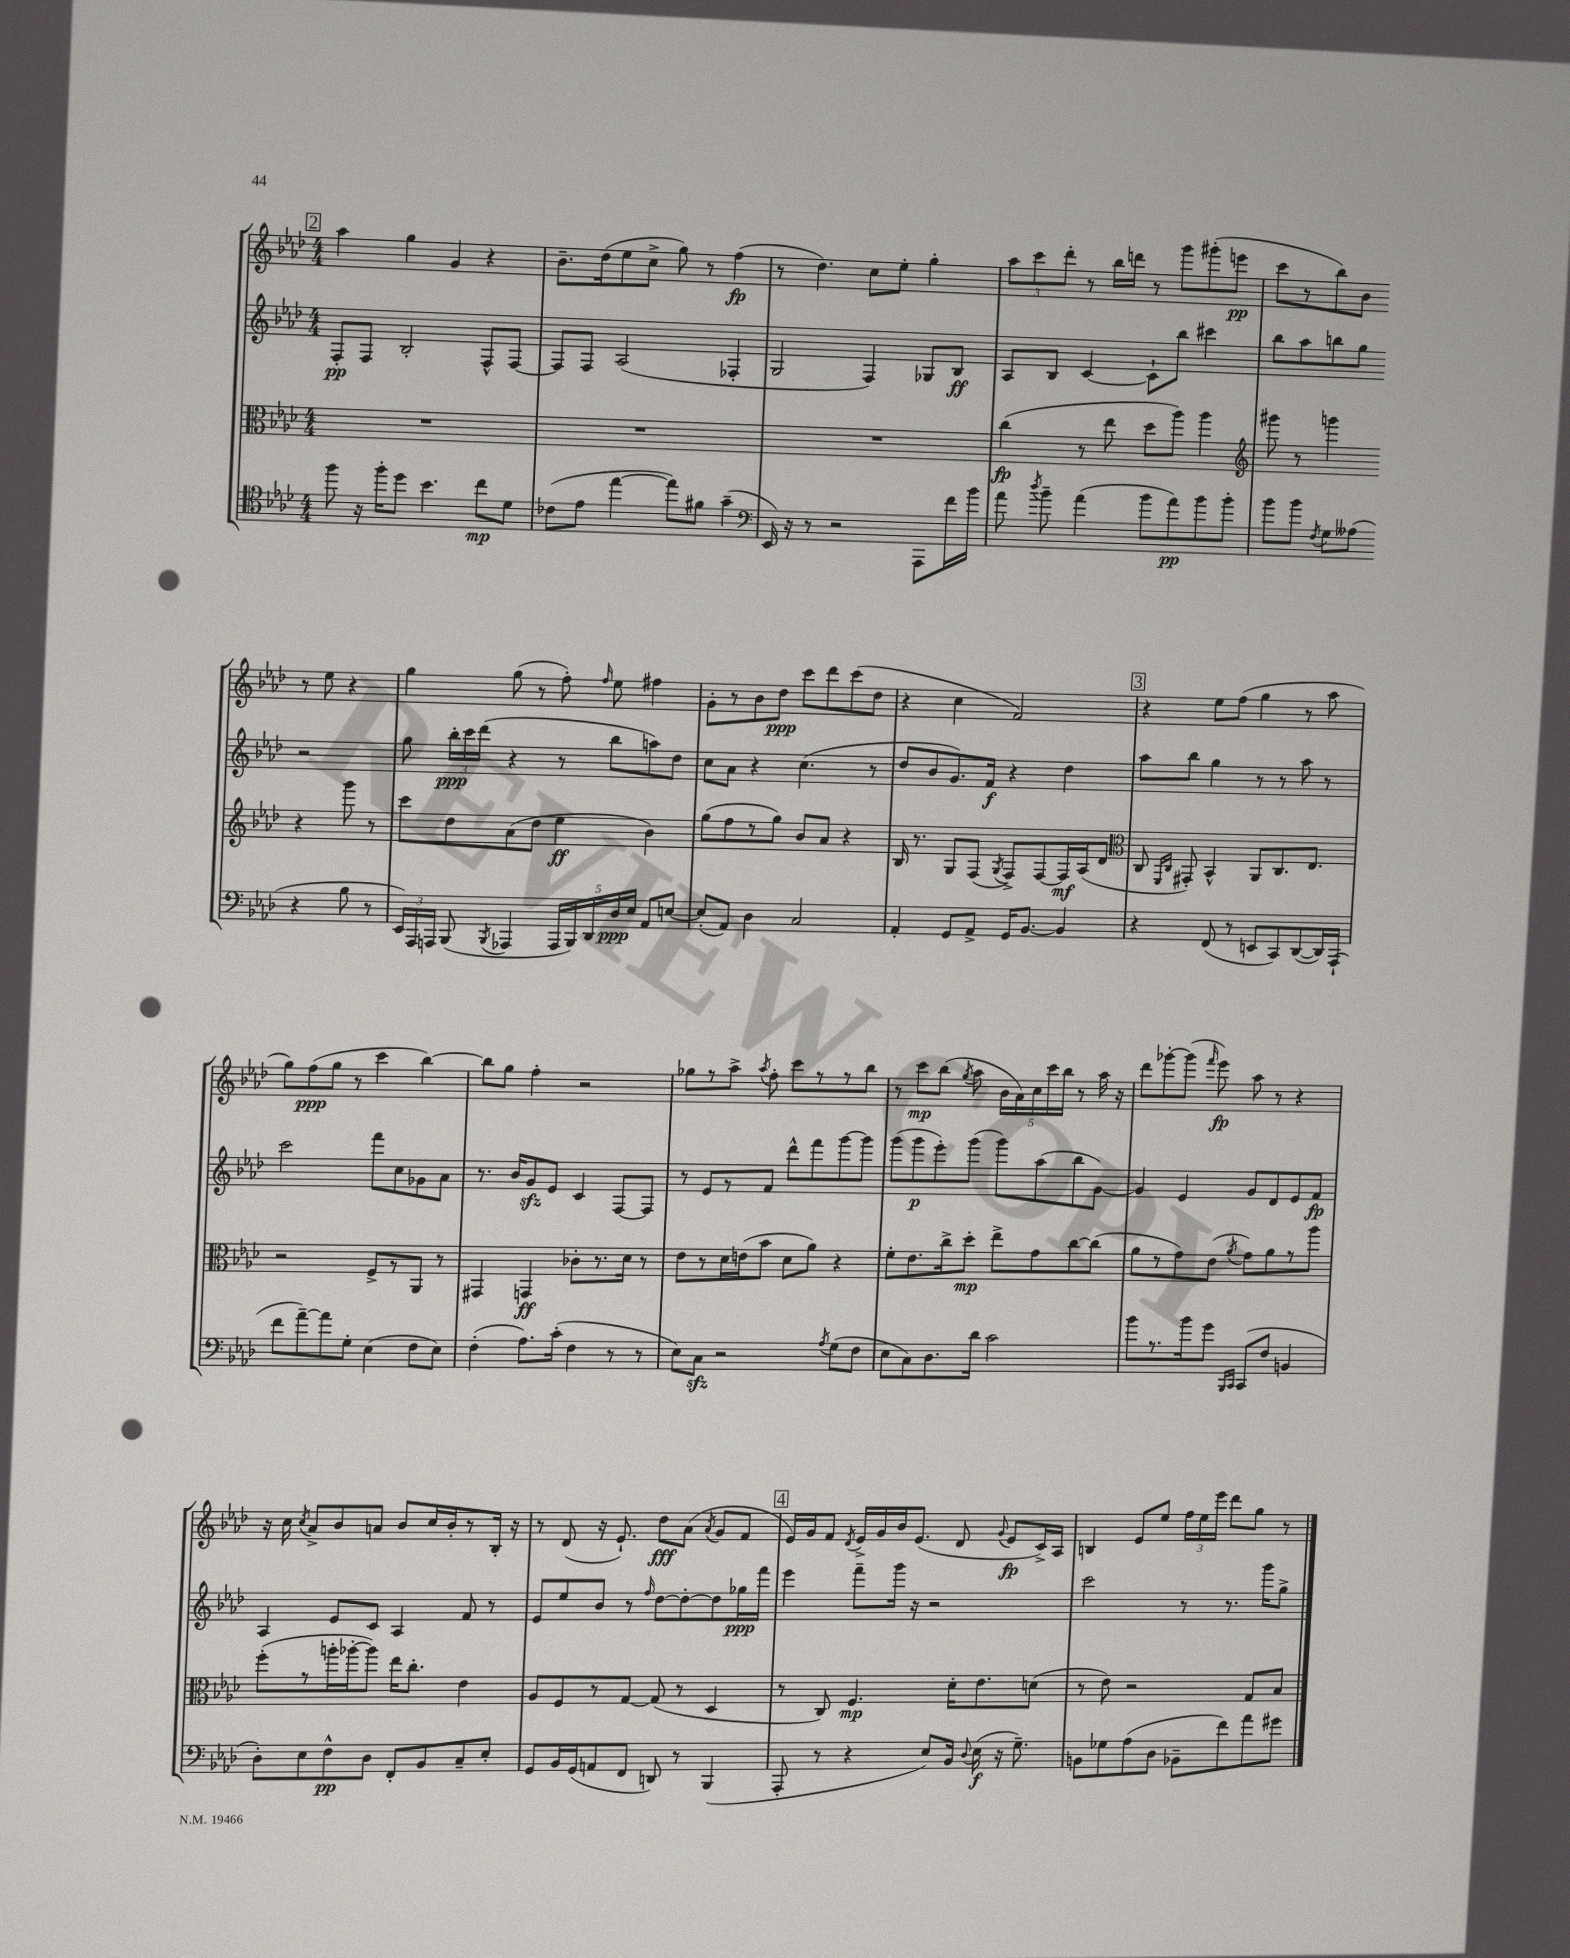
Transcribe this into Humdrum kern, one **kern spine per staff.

**kern	**kern	**kern	**kern
*staff4	*staff3	*staff2	*staff1
*clefC4	*clefC3	*clefG2	*clefG2
*k[b-e-a-d-]	*k[b-e-a-d-]	*k[b-e-a-d-]	*k[b-e-a-d-]
*M4/4	*M4/4	*M4/4	*M4/4
8ff	1r	8F'	4aa-
16r	.	8F	.
16ff'	.	.	.
8dd-	.	2B-'	4gg
4.b-	.	.	.
.	.	.	4g
8cc	.	8F^^	4r
8d-	.	[8F	.
=	=	=	=
(8c-	1r	8F]	8.b-~
8e-	.	8F	.
.	.	.	(16dd-
[4ee-	.	(2A-	8ee-
.	.	.	8cc^
8ee-])	.	.	8gg)
8f#	.	.	8r
(4g~	.	4F-'	(4ff
=	=	=	=
*clefF4	*	*	*
16EE-)	1r	2G	8r
16r	.	.	.
8r	.	.	4.dd-)
2r	.	.	.
.	.	4F)	8cc
.	.	.	8ee-'
8AAA-	.	8G-	4gg'
16f	.	8B-	.
16b-	.	.	.
=	=	=	=
8a-	(4cc	8A-	12aa-
.	.	.	12ccc
8qdd-	.	.	.
8b-~	.	8B-	.
.	.	.	12ddd-'
(4a-	8r	[4c	8r
.	8ee-	.	16bb-
.	.	.	16ddd
8b-	8dd-	8c`]	8r
8a-)	8aa-)	8bb-	8ggg
8b-	4aa-	4ccc#	(8ggg#'
8b-'	.	.	8eee
=	=	=	=
*	*clefG2	*	*
8b-	8ggg#	8bb-	8ccc
8b-	8r	8aa-	8r
8qF	.	.	.
8G	4ggg	8bb	8bb-)
(8A--	.	8gg	8b-
4r	4r	2r	8r
.	.	.	8ee-
8B-	8ggg	.	4r
8r	8r	.	.
=	=	=	=
24EE-)	8ccc	8gg	4gg
24AAA-	.	.	.
24AAA	.	.	.
(8BBB-	8dd-	24bb-'	.
.	.	24ccc	.
.	.	(24ddd-	.
8qBBB-	.	.	.
4AAA-	(8a-	4r	(8gg
.	8dd-	.	8r
20AAA-	4ee-	8r	8ff')
20BBB-)	.	.	.
20DD-	.	.	.
.	.	.	16qqff
.	.	8bb-	8ee-
20D-	.	.	.
20E-	.	.	.
8AA-	4b-)	8aa)	4ff#
[8E	.	8dd-	.
=	=	=	=
(8E']	(8gg	8cc	8g'
8AA-)	8ff	8a-	8r
4D-	8r	4r	8b-
.	8gg)	.	8dd-
2C	8b-	(4.cc	8ccc
.	8a-	.	8ddd-
.	4r	.	(8ccc
.	.	8r	8dd-
=	=	=	=
4AA-'	16B-	8dd-	4r
.	8.r	.	.
.	.	8b-	.
8GG	8G	8.g)	4cc
8AA-^	(8F	.	.
.	.	16f	.
.	8qG	.	.
16GG	8F^)	4r	2f)
[8.BB-	.	.	.
.	[8F	.	.
4BB-]	16F]	4dd-	.
.	(16A-	.	.
.	8d-	.	.
=	=	=	=
*	*clefC3	*	*
4r	8C	8aa-	4r
.	16qqFF	.	.
.	16qqC	.	.
.	8GG#')	8bb-	.
(8FF	4BB-^^	4gg	8ee-
8r	.	.	(8ff
8EE	8AA-	8r	4gg
8CC)	8.C	8r	.
([8DD-	.	8aa-	8r
.	8.E-	.	.
16DD-])	.	8r	8aa-
(16AAA-`	.	.	.
=	=	=	=
8f	2r	2ccc	8gg)
[8a-~)	.	.	(8ff
8a-]	.	.	8gg
8G'	.	.	8r
(4E-	8F^	8fff	4ccc
.	8r	8cc	.
8F	8AA-	8g-	[4bb-)
8E-)	8r	8a-	.
=	=	=	=
(4F'	4GG#	8.r	8bb-]
.	.	.	8gg
.	.	16b-	.
8.A-)	4GG	8g	4ff'
.	.	8e-	.
(16c'	.	.	.
4F	8c-'	4c	2r
.	8.r	.	.
8r	.	[8F	.
.	16d-	.	.
8r	8r	8F]	.
=	=	=	=
8E-)	8e-	8r	8gg-
8C	8r	8e-	8r
2r	16d-	8r	8aa-^
.	(16e	.	.
.	.	.	8qaa-
.	8b-	8f	8ff'
.	8d-	8ddd-^^	8ccc
.	8a-)	8fff	8r
8qA-	.	.	.
(8G	4r	[8ggg	8r
8F	.	8ggg]	8bb-
=	=	=	=
8E-	8f'	(8ggg	8r
8C)	8.e-	8ggg	8ccc
8.D-	.	8eee-')	(8bb-
.	16cc^	.	.
.	.	.	8qgg
.	8dd-'	(8ggg	8aa-
16d-	.	.	.
2c	8ee-^	8ggg)	20b-
.	.	.	20a-)
.	.	.	20cc
.	8g	(8aa-	.
.	.	.	20ccc
.	.	.	20bb-
.	[8cc	8bb-	8r
.	(8cc]	[8g)	16aa-
.	.	.	16r
=	=	=	=
8b-	8a-	4g]	8ddd-
8.r	8r	.	[8ggg-'
.	8g)	4e-	(8ggg-]
16b-	.	.	.
.	.	.	16qqfff
8g	(8e-	.	8eee-)
16qqBBB-	.	.	.
16qqCC	8qa-	.	.
(8CC	8g)	8g	8aa-
8F	8a-	8d-	8r
4BB	8r	8e-	4r
.	8aa-	8f	.
=	=	=	=
8D-')	(8ff'	4A-	16r
.	.	.	16cc
.	.	.	8qcc
8E-	8r	.	8a-^
8F^^	16aa'	8e-	8b-
.	[16aa-'	.	.
8D-	8aa-])	8c	8a
8FF'	16ee-	4A-	8b-
.	8.cc'	.	.
8BB-	.	.	16cc
.	.	.	16b-'
8C~	4e-	8f	8r
8E-'	.	8r	16B-'
.	.	.	16r
=	=	=	=
8GG	8A-	8e-	8r
16BB-	8F	8ee-	(8d-
(16GG	.	.	.
8AA	8r	8b-	16r
.	.	.	8.e-`)
8FF	[8G	8r	.
.	.	16qqff	.
8DD)	(8G]	[8dd-	8dd-
8r	8r	8dd-'_	(8a-
.	.	.	8qa-
(4BBB-	4D-	8dd-]	8g
.	.	16gg-	8f
.	.	16fff	.
=	=	=	=
8AAA-'	8r	4eee-	16e-)
.	.	.	16g
8r	8C)	.	8f
.	.	.	8qd-
4r	4.F	8fff~	16e-^
.	.	.	16g
.	.	16ggg	16b-
.	.	16r	(8.e-
8E-)	.	2r	.
16BB-	16d-'	.	8d-
8qqD-	.	.	.
(16E-	8.e-	.	.
.	.	.	8qqg
16r	.	.	8e-
8.G~)	.	.	.
.	(8d	.	16c^)
.	.	.	16A-
=	=	=	=
8BB	8r	2ccc	4B
8G-	8e-)	.	.
(8A-	2r	.	8e-
8D-	.	.	8ee-
8BB-~	.	8r	24ff
.	.	.	24ee-
.	.	.	24eee-
8f)	.	8.r	8ddd-
8a-	8G	.	8gg
.	.	16ggg	.
8g#	8B-	8gg^	8r
==	==	==	==
*-	*-	*-	*-
